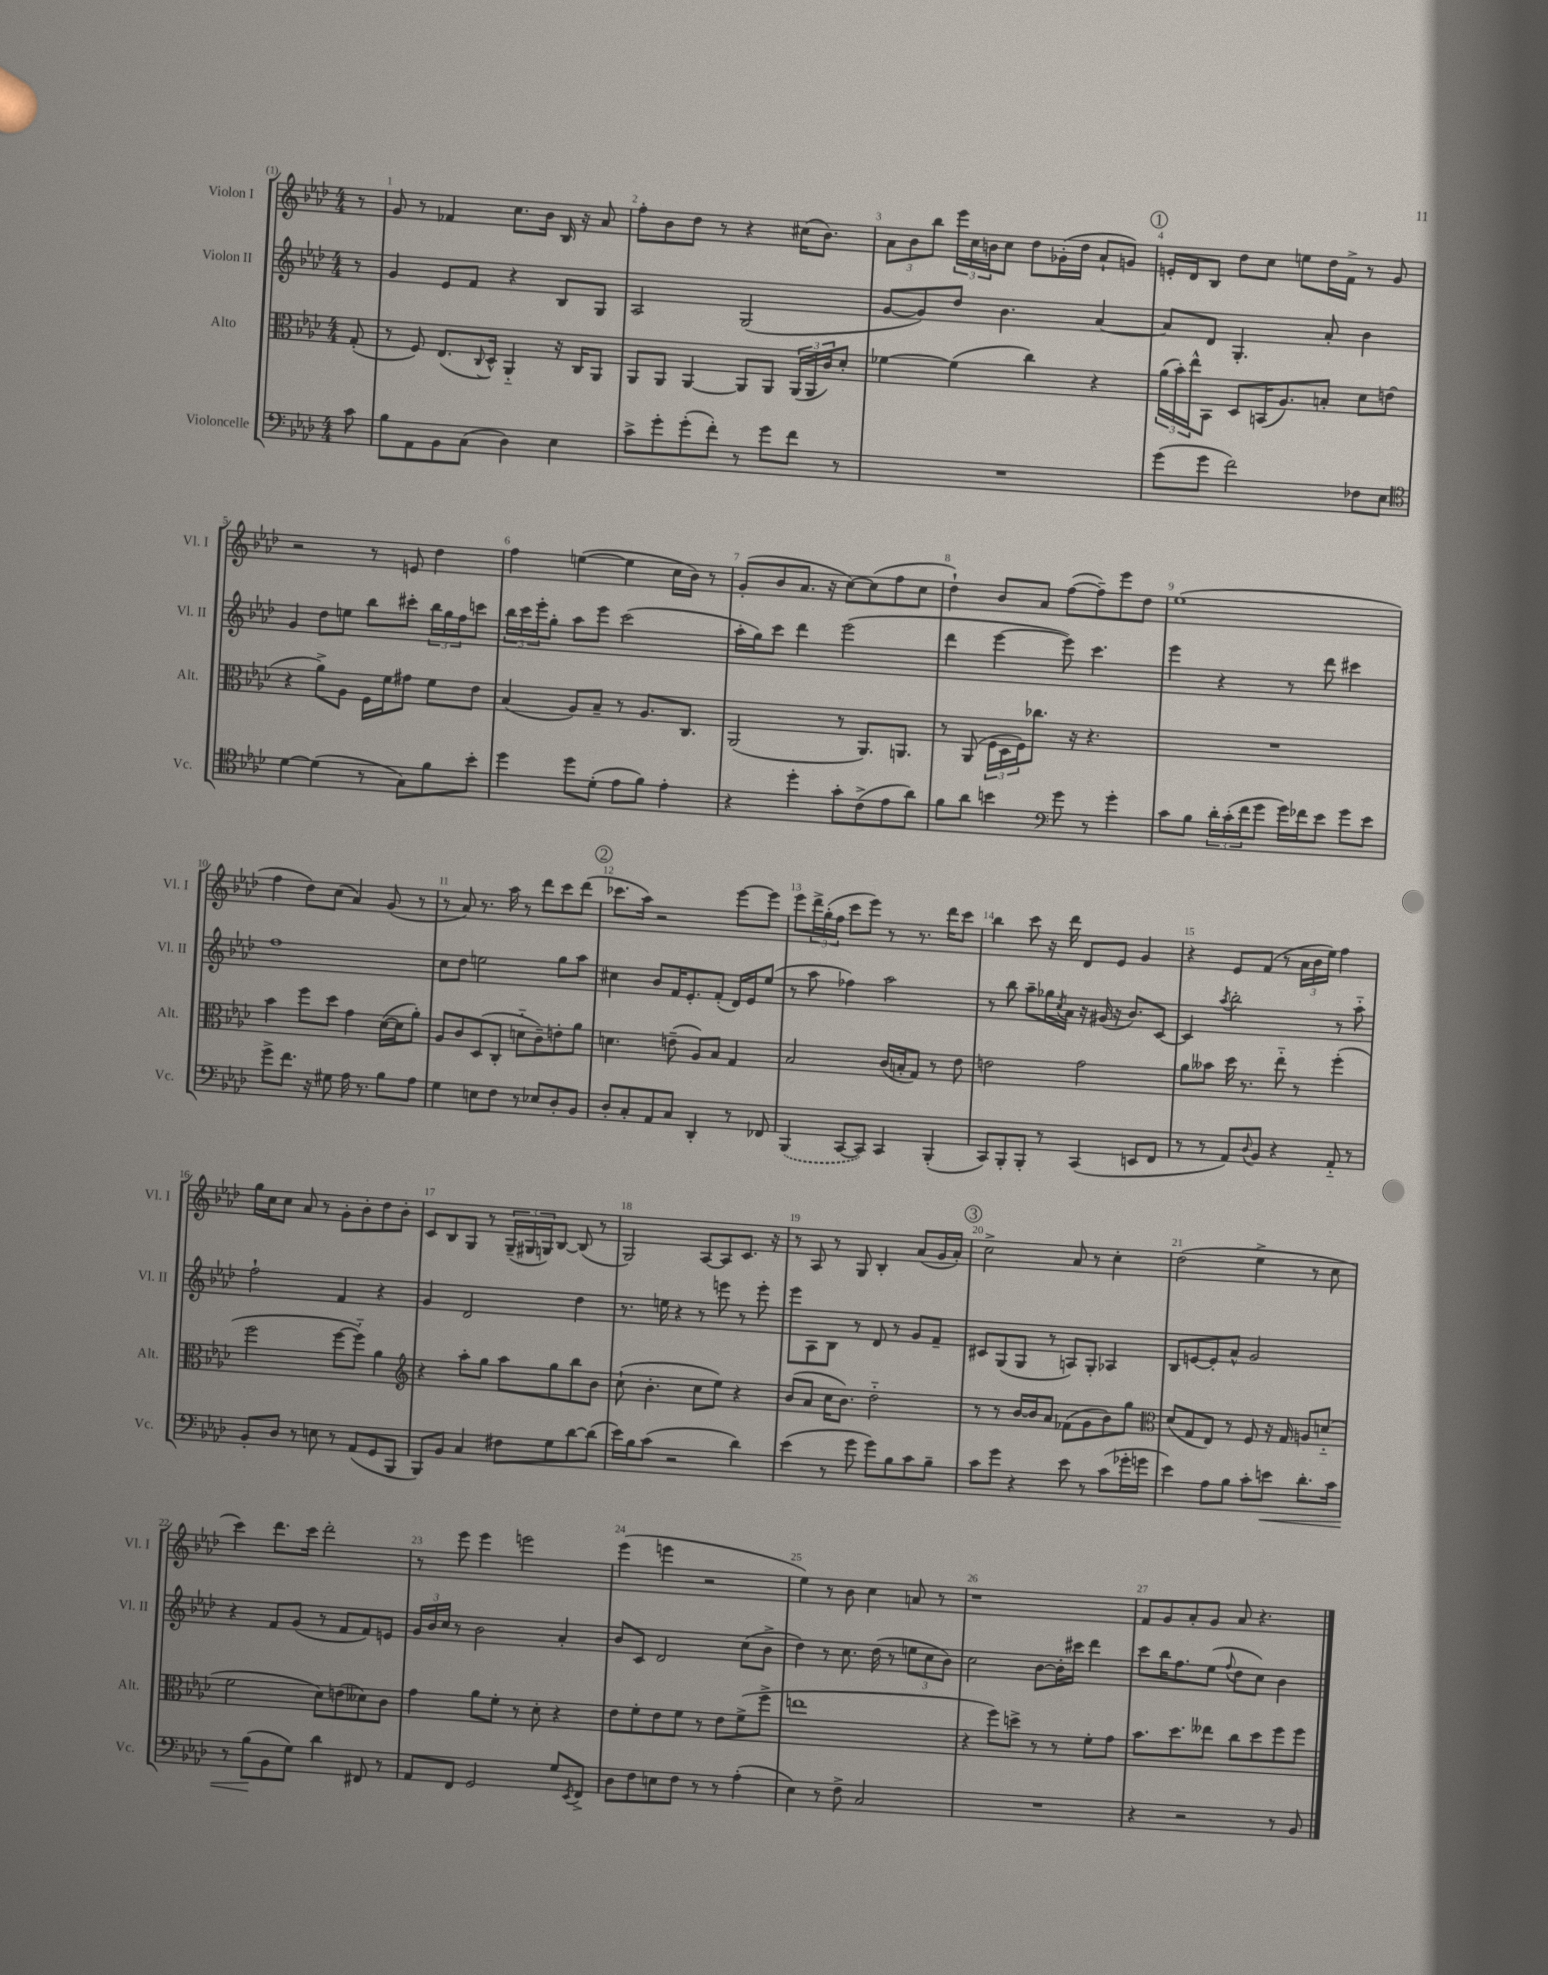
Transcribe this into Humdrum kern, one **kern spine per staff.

**kern	**kern	**kern	**kern
*staff4	*staff3	*staff2	*staff1
*clefF4	*clefC3	*clefG2	*clefG2
*k[b-e-a-d-]	*k[b-e-a-d-]	*k[b-e-a-d-]	*k[b-e-a-d-]
*M4/4	*M4/4	*M4/4	*M4/4
8c\	(8G'/	8r	8r
=	=	=	=
8B-\L	8r	4g/	8g/
8AA-\	8F/)	.	8r
8BB-\	(8.E-/L	8e-/L	4f-/
(8C\J	.	8f/J	.
.	8qqC/	.	.
.	16D-^^/Jk)	.	.
4D-\)	4AA-'~/	4r	8.cc\L
.	.	.	16b-\Jk
4E-\	16r	8B-/L	16B-/
.	16C/LK	.	16r
.	8AA-/J	8G/J	8a-/
=	=	=	=
8c^\L	8AA-/L	2A-/	8ff'\L
8g'\	8AA-/J	.	8b-\
(8g'\	[4AA-/	.	8dd-\J
8f'\J)	.	.	8r
8r	8AA-/]L	(2G/	4r
8g\L	8AA-/J	.	.
8f\J	(24AA-/LL	.	(16cc#\LK
.	24AA-/	.	.
.	.	.	8.b-\J)
.	24c/J)	.	.
8r	8d-'/J	.	.
=	=	=	=
1r	[4f-\	[8g/L	12a-\L
.	.	.	12b-\
.	.	8g/])	.
.	.	.	12bb-\J
.	(4f-\]	8dd-/J	24eee-\LL
.	.	.	24cc\
.	.	.	24b\J
.	.	4.b-\	8cc\J
.	4cc\)	.	8dd-\L
.	.	.	(16g-'\L
.	.	.	16dd-\JJ
.	4r	[4a-/	8a-`/L
.	.	.	8g/J)
=	=	=	=
(8g\L	(24a-\LL	8a-/]L	16e'/LL
.	24b-'\)	.	.
.	.	.	16d-/J
.	24ee-^^\J	.	.
8g\J	8BB-\J	8d-/J	8B-/J
2f\)	8D-/L	4.G'/	8dd-\L
.	(16BB/K	.	8cc\J
.	8.A-/)	.	.
.	.	.	8ee\L
.	8B'/J	8a-'/	16dd-\L
.	.	.	16f^\JJ
8F-\L	8d-\L	4b-\	8r
8E-\J	(8e\J	.	8g/
=	=	=	=
*clefC4	*	*	*
[4d-\	4r	4g/	2r
(4d-\]	8a-^\L)	8dd-\L	.
.	8A-\J	8ee\J	.
8r	16F\LL	8bb-\L	8r
.	16f\J	.	.
8G\L)	8g#\J	8ccc#'\J	8e/
8f\	8f\L	24bb-\LL	4dd-\
.	.	24gg\	.
.	.	24ff\J	.
8b-'\J	8e-\J	8ccc\J	.
=	=	=	=
4dd-\	(4B-/	24bb-\LL	4ff\
.	.	24ccc\	.
.	.	24eee-'\J	.
.	.	8gg'\J	.
8dd-\L	8A-/L)	8aa-\L	([4ee\
(8d-'\J	8B-~/J	8eee-\J	.
8e-\L	8r	(2ccc\	4ee\]
8f\J)	8.A-/L	.	.
4e-'\	.	.	16cc\LL
.	8.C/J	.	16b-\JJ)
.	.	.	8r
=	=	=	=
4r	(2AA-/	16aa-'\LL	(8g'/L
.	.	16gg\J)	.
.	.	8ccc\J	8b-/
4dd-'\	.	4ddd-\	8.a-/J
.	.	.	16r
8g'\L	8r	(2eee-\	[8cc\L)
(8c^\	8.AA-/L)	.	(8cc\]
8e-\	.	.	8ff\
.	8.AA/J	.	.
8a-\J)	.	.	8cc\J
=	=	=	=
8f\L	8r	4ddd-\	4dd-`\)
8a-\J	(8AA-/	.	.
4b\	24F\LL	[4eee-\	8b-/L
.	24D-\	.	.
.	24F\J)	.	.
.	8.cc-\J	.	8a-/J
*clefF4	*	*	*
8g\	.	8eee-\])	([8ff\L
.	16r	.	.
8r	4.r	4.ccc\	8ff~\])
4g'\	.	.	8eee-\
.	.	.	8dd-\J
=	=	=	=
8c\L	1r	4eee-\	(1ee-
8B-\J	.	.	.
24d-'\LL	.	4r	.
(24c'\	.	.	.
24f\J	.	.	.
8g\J	.	.	.
16g\LL)	.	8r	.
16f-\J	.	.	.
8e-\J	.	8ddd-\	.
8g\L	.	4ccc#\	.
8e-\J	.	.	.
=	=	=	=
8g^\L	4b-\	1ff	4ff\
8.f\J	.	.	.
.	8ff\L	.	8dd-\L)
16r	.	.	.
8G#\	8dd-\J	.	(8cc\J
16A-\	4g\	.	4a-/)
8.r	.	.	.
8B-\L	([16d-\LL	.	(8g/
.	16d-\]J	.	.
8A-\J	8a-'\J)	.	8r
=	=	=	=
4G\	8A-/L	8cc\L	8r
.	8c/	8dd-\J	8a-/)
8E\L	(8D-/	2ee\	8.r
8F\J	8C'/J	.	.
.	.	.	16aa-\
8r	8d'~\L	.	8r
8E-/L	8c~\)	.	8ddd-\L
8D-'/	8e'\	8gg\L	8ccc\
8BB-/J	8a-\J	8aa-\J	(8ddd-\J
=	=	=	=
8D-'/L	4.d\	4cc#\	8.ccc-\L
8C'/	.	.	.
.	.	.	16aa-\Jk)
8AA-/	.	8b-/L	2r
8C/J	(8e~\	16f/K	.
.	.	8.e-'/	.
4DD-'/	8A-/L)	.	.
.	8B-/J	(8f'/J	.
8r	4G/	16d-/LL)	[8eee-\L
.	.	16e-/J	.
8FF-/	.	(8ee-/J	8eee-\]J
=	=	=	=
(4BBB-/	2B-/	8r	8eee-\L
.	.	8aa-\	24ddd-^\L
.	.	.	(24gg'\
.	.	.	24ff\JJ
[8CC/L	.	4ff-\)	8ccc\L
8CC/]J)	.	.	8eee-\J)
4CC/	(16c/LL	2aa-\	8r
.	16B'/J	.	.
.	8G/J)	.	8.r
(4BBB-'/	8r	.	.
.	.	.	16ddd-\LK
.	8e-\	.	8ccc\J
=	=	=	=
8CC/L)	2e\	8r	4bb-\
8BBB-'/	.	8bb-\	.
8BBB-'/J	.	8aa-~\L	8ccc\
8r	.	16gg-\L	16r
.	.	8qcc/	.
.	.	16a-\JJ	16ddd-\
(4CC/	2g\	16r	8d-/L
.	.	(16g#/	.
.	.	16r	8e-/J
.	.	8.b-/L)	.
8EE/L	.	.	4g/
8FF/J	.	[8c/J	.
=	=	=	=
8r	8a-\L	4c/]	4r
8r	8b--\J	.	.
.	.	8qaa-/	.
8AA-/L)	16dd-\	2bb-'\	8e-/L
.	8.r	.	.
8qqD-/	.	.	.
8BB-/J	.	.	(8f/J
4r	8ee-'~\	.	8r
.	8r	.	24a-\LL
.	.	.	24b-\
.	.	.	24ee-\JJ)
8AA-'~/	(4ff'\	8r	4ff\
8r	.	8aa-'~\	.
=	=	=	=
8BB-'/L	2ff\	2ff`\	16gg\LL
.	.	.	16cc\J
8D-/J	.	.	8cc\J
8r	.	.	8a-/
8E\	.	.	8r
8r	[8ff\L	4f/	8g'\L
(8AA-/L	8ff'~\]J)	.	8b-'\
8GG/	4a-\	4r	8dd-\
8BBB-/J	.	.	8b-'\J
=	=	=	=
*	*clefG2	*	*
8BBB-/L)	4r	4g/	8c/L
8BB-/J	.	.	8B-/
4C/	8aa-'\L	2d-/	8G/J
.	8gg\J	.	8r
8F#\L	8aa-\L	.	(24G~/LL
.	.	.	24G#/
.	.	.	24G/J)
8G\	8gg\	.	[8B-/J
[8d-\	8bb-\	4dd-\	(8B-/]
(8d-\]J	8b-\J	.	8r
=	=	=	=
16e-\LL)	(8cc`\	8.r	2G/)
16B-\J	.	.	.
(8c\J	4.b-'\	.	.
.	.	16ee\	.
2r	.	4r	.
.	8cc\L	8r	[8A-/L
.	8ee-\J)	8eee\	8A-/]
4d-\)	4r	8r	8.c/J
.	.	8eee'\	.
.	.	.	16r
=	=	=	=
(4e-\	(8b-/L	8eee-\L	8r
.	8a-/J	8A-\	8A-/
8r	16cc\LK	8B-\J	8r
.	8.b-\J)	.	.
8g\	.	8r	8G/
8g\L)	2dd-'~\	8d-/	4B-'/
8B-\	.	8r	.
8c\	.	8g/L	(8a-/L
8B-~\J	.	8f~/J	16g/L
.	.	.	16a-'/JJ)
=	=	=	=
8c\L	8r	8c#/L	2cc^\
8g\J	8r	(8G/	.
4r	[16b-/LL	8G/J	.
.	16b-/]J	.	.
.	8a-/J	8r	.
8e-\	(8f-\L	8A/L)	8a-/
8r	8g\	8G'/J	8r
(8c\L	8b-\)	4A-/	4cc'\
16g-'\L	8gg\J	.	.
16g\JJ	.	.	.
=	=	=	=
*	*clefC3	*	*
4e-\)	(8d-/L	8B-/L	(2dd-\
.	8G/	[8e/	.
8A-\L	8E-/J)	8e'/]	.
8B-\J	8r	8a-^^/J	.
8c'\L	8F/	2g/	4ee-^\
8e\J	16r	.	.
.	16G/	.	.
8.d-'\L	8A/L	.	8r
.	(8d'~/J	.	8cc\
16c\Jk	.	.	.
=	=	=	=
8r	2f\	4r	4ccc\)
(8B-\L	.	.	.
8BB-\	.	8f/L	8.ddd-\L
8G\J)	.	(8g/J	.
.	.	.	16ccc\Jk
4d-\	8d-\L)	8r	2ddd-'\
.	(8e\	8f/L	.
8FF#/	8d--\)	8f/)	.
8r	8c\J	8e/J	.
=	=	=	=
8AA-/L	4g\	24g/LL	8r
.	.	24b-/	.
.	.	24cc/JJ	.
8FF/J	.	8r	8eee-\
2GG/	8a-\L	2b-\	4eee-\
.	8f'\J	.	.
.	8r	.	2eee\
.	8d-'\	.	.
8G/L	4r	4a-'/	.
8qEE-/	.	.	.
8FF^/J	.	.	.
=	=	=	=
8D-\L	8e-\L	8b-/L	(4eee-\
8F\	8f'\	8c/J	.
8E\	8e-\	2d-/	4eee\
8F\J	8f\J	.	.
8r	8r	.	2r
8r	8e-\L	.	.
(4A-'\	(8f^\	(8cc\L	.
.	8ff^\J	8b-^\J	.
=	=	=	=
4E-\)	1ee	4dd-\)	4ee-\)
8r	.	8r	8r
8F^\	.	8.cc\	8b-\
2C/	.	.	4cc\
.	.	(16dd-\	.
.	.	8r	.
.	.	12ee\L	8a/
.	.	12cc\	.
.	.	.	8r
.	.	12b-\J)	.
=	=	=	=
1r	4r	2cc\	1r
.	8ff\L)	.	.
.	8dd^\J	.	.
.	8r	[8b-\L	.
.	8r	16b-'\]L	.
.	.	16ccc#\JJ	.
.	8f'\L	4ddd-\	.
.	8g\J	.	.
=	=	=	=
4r	8.b-\L	8ccc\L	8f/L
.	.	16bb-\K	8g/
.	8.dd-\	8.ff\	.
2r	.	.	8a-'/
.	8ee--\J	(8ee-\J	8g/J
.	.	8qqff/	.
.	8cc\L	8dd-\L	8a-/
.	8dd-\	8cc\J)	4.r
8r	8ff\	4b-\	.
8BB-/	8ff\J	.	.
==	==	==	==
*-	*-	*-	*-
